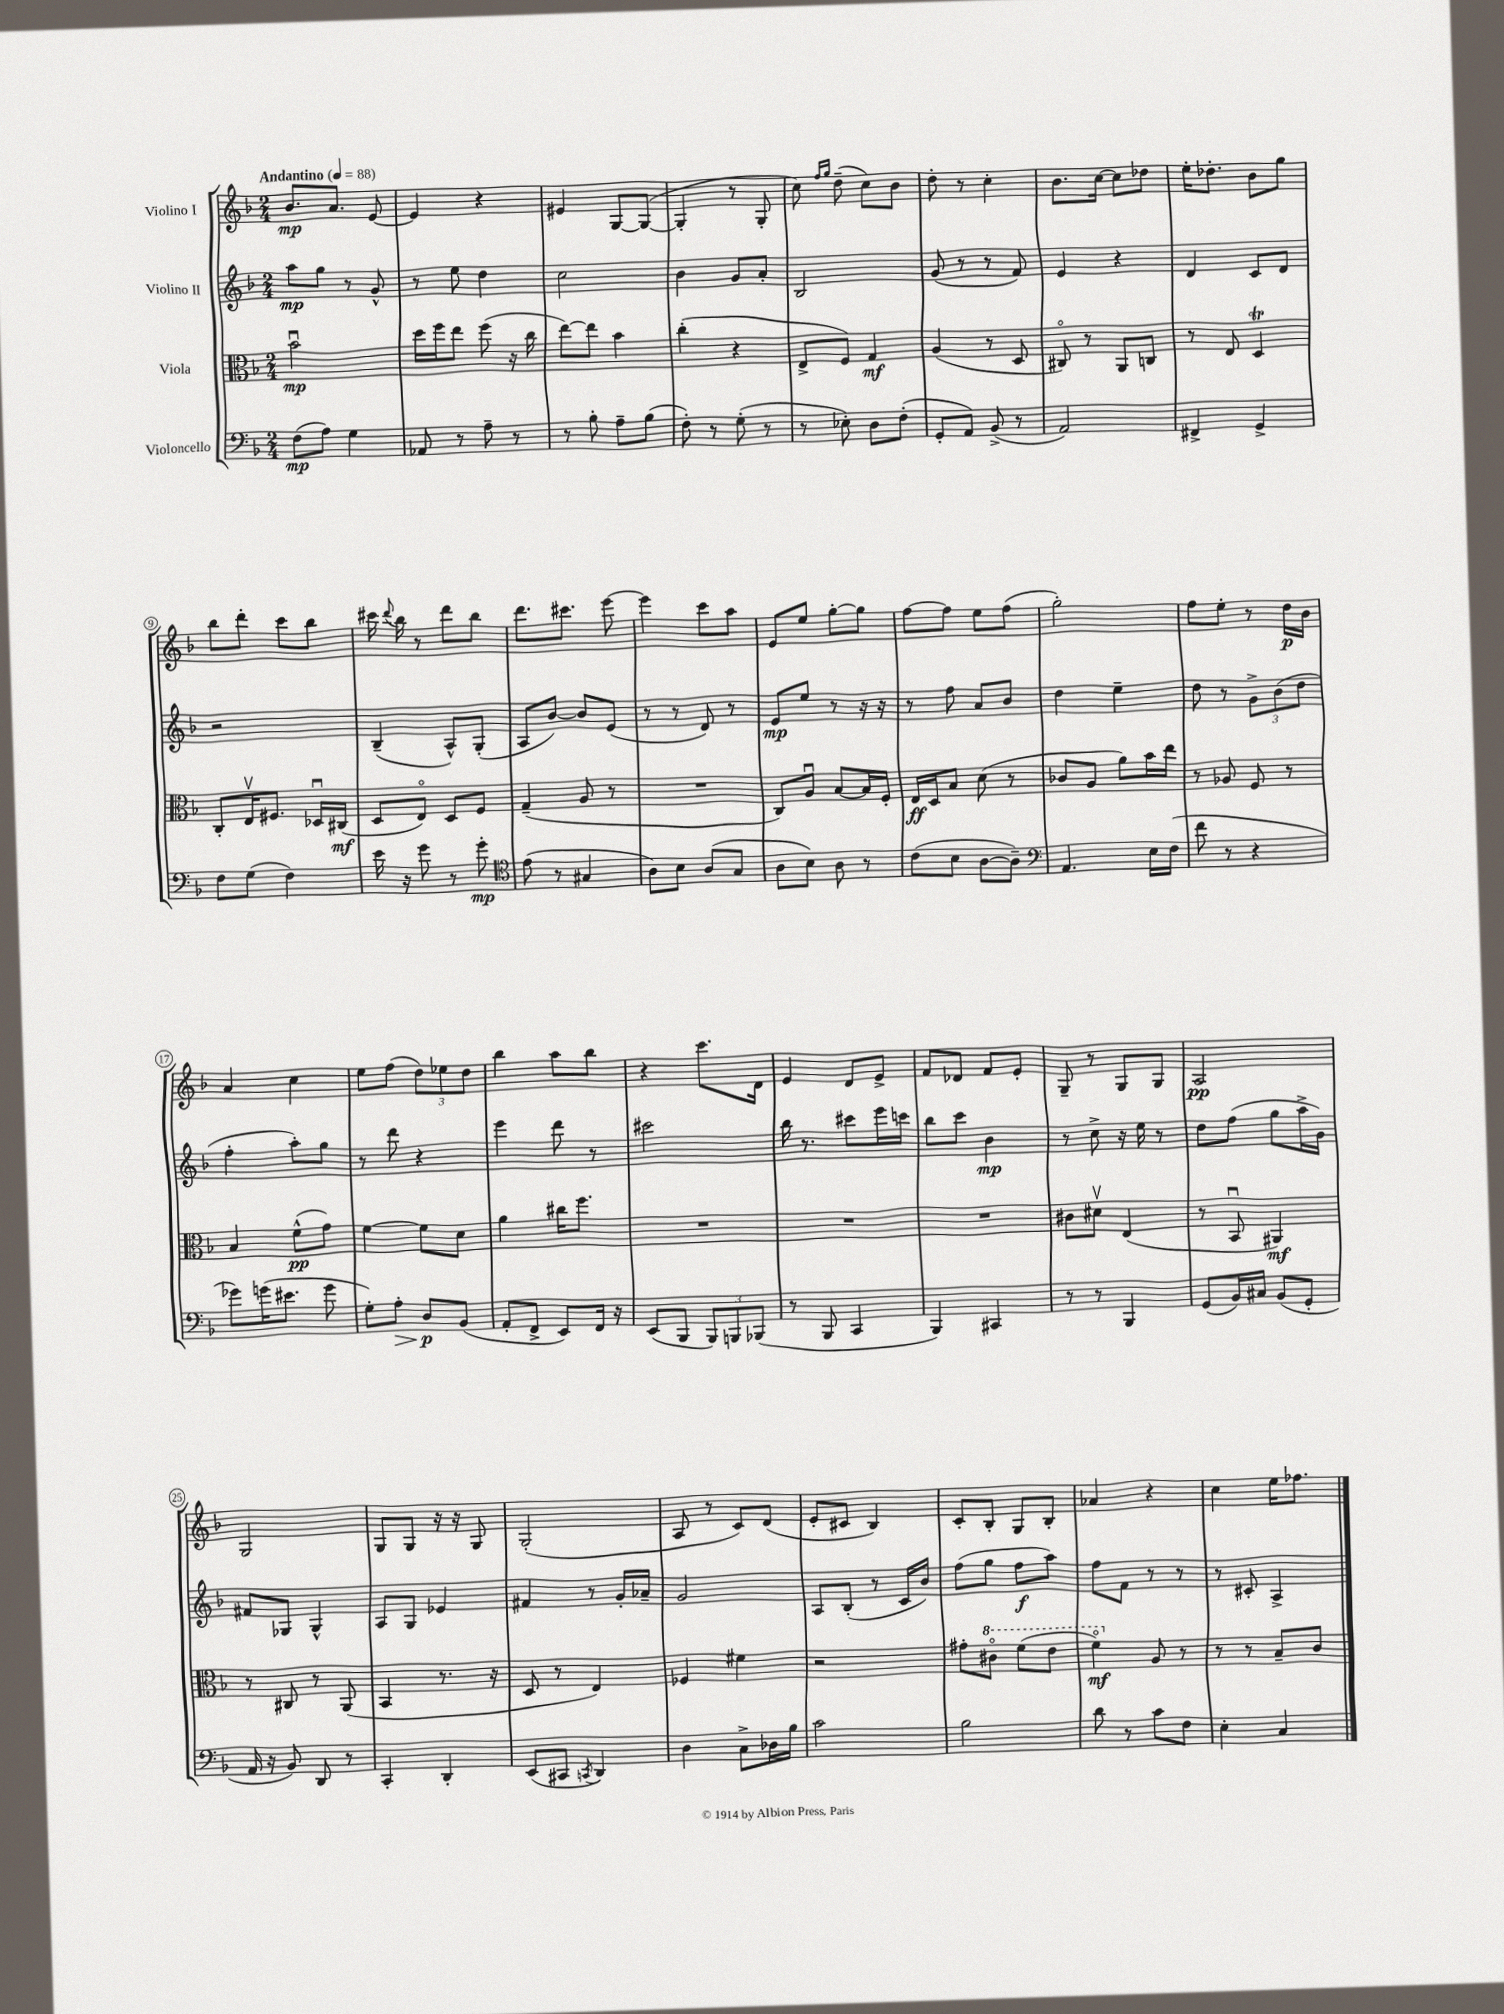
<<
\new StaffGroup <<
\new Staff = "s0" \with { instrumentName = "Violino I" } {
    \clef treble \key f \major \numericTimeSignature \time 2/4 \tempo "Andantino" 4 = 88
    \autoBeamOff bes'8.[\mp a'8.] e'8~ |
    e'4 r4 |
    eis'4 g8[~ g8]~( |
    g4-. r8 g8-. |
    c''8) \grace { f''16[ g''16] } d''8--( c''8[) bes'8] |
    d''8-. r8 c''4-. |
    bes'8.[ c''16]~ c''8[ des''8] |
    e''16[-. des''8.]-. bes'8[ g''8] |
    bes''8[ d'''8]-. c'''8[ bes''8] |
    cis'''16 \appoggiatura { d'''8 } bes''16 r8 d'''8[ bes''8] |
    d'''8.[ cis'''8.] e'''8~ |
    e'''4 c'''8[ a''8] |
    e'8[ e''8] g''8[~-. g''8] |
    f''8[~ f''8] e''8[ f''8]( |
    g''2-.) |
    f''8[ e''8]-. r8 d''16[\p bes'16] |
    a'4 c''4 |
    e''8[ f''8]( \tuplet 3/2 { d''8[) ees''8 d''8] } |
    bes''4 a''8[ bes''8] |
    r4 c'''8.[ d'16] |
    e'4 d'8[ e'8]-> |
    f'8[ des'8] f'8[ e'8]-. |
    g8-- r8 g8[ g8] |
    a2\pp |
    g2 |
    g8[ g8] r16 r16 g8 |
    g2-.( |
    a8 r8 c'8[) d'8]( |
    e'8[-. cis'8] bes4) |
    c'8[-. bes8]-. g8[ bes8]-. |
    aes'4 r4 |
    c''4 e''16[ fes''8.] \bar "|." |
}
\new Staff = "s1" \with { instrumentName = "Violino II" } {
    \clef treble \key f \major \numericTimeSignature \time 2/4
    \autoBeamOff a''8[\mp g''8] r8 g'8-^ |
    r8 e''8 d''4 |
    c''2 |
    bes'4 g'8[ a'8]-. |
    bes2 |
    g'8( r8 r8 f'8) |
    e'4 r4 |
    d'4 c'8[ d'8] |
    r2 |
    bes4--( a8[-^) g8]-.( |
    a8[ bes'8]~) bes'8[ e'8]( |
    r8 r8 d'8) r8 |
    e'8[\mp e''8] r8 r16 r16 |
    r8 f''8 a'8[ bes'8] |
    d''4 e''4-- |
    d''8 r8 \tuplet 3/2 { g'8[-> bes'8( d''8] } |
    f''4-. a''8[-.) g''8] |
    r8 d'''8 r4 |
    e'''4 d'''8 r8 |
    cis'''2 |
    bes''16 r8. cis'''8[ e'''16 c'''16] |
    bes''8[ c'''8] bes'4\mp |
    r8 c''8-> r16 e''16 r8 |
    d''8[ f''8]( g''8[ a''16-> g'16]) |
    fis'8[ ges8] ges4-^ |
    a8[ g8] ees'4 |
    fis'4 r8 g'16[-. aes'16]-- |
    g'2 |
    a8[ bes8]-.( r8 c'16[ bes'16]) |
    f''8[( g''8] f''8[\f a''8]) |
    f''8[ f'8] r8 r8 |
    r8 cis'8-. a4-> \bar "|." |
}
\new Staff = "s2" \with { instrumentName = "Viola" } {
    \clef alto \key f \major \numericTimeSignature \time 2/4
    \autoBeamOff bes'2\downbow\mp |
    d''16[ f''16 e''8] f''8( r16 c''16 |
    e''8[~) e''8] bes'4 |
    c''4-.( r4 |
    e8[-> f8]) g4\mf |
    a4( r8 d8 |
    cis8\flageolet) r8 a,8[ c8] |
    r8 e8 d4\trill |
    c8[-. e16\upbow fis8.] des16[\downbow cis16]\mf( |
    d8[ e8]\flageolet) d8[ f8] |
    g4--( a8 r8 |
    R2 |
    c8[) a8]\downbow bes8[~ bes16 f16]-. |
    e16[\ff d16 bes8] d'8( r8 |
    ces'8[ a8] a'8[) bes'16 e''16] |
    r8 aes8 f8 r8 |
    bes4 f'8[-^\pp( g'8]) |
    f'4~ f'8[ d'8] |
    a'4 cis''16[ f''8.] |
    R2 |
    R2 |
    R2 |
    cis'8[ dis'8]\upbow e4( |
    r8 bes,8\downbow ais,4\mf) |
    r8 cis8 r8 a,8( |
    bes,4 r8. r16 |
    d8 r8 e4) |
    fes4 fis'4 |
    r2 |
    gis'8[-. \ottava #1 cis''8]\flageolet f''8[( e''8] |
    f''4\flageolet\mf) \ottava #0 a8 r8 |
    r8 r8 bes8[-- c'8] \bar "|." |
}
\new Staff = "s3" \with { instrumentName = "Violoncello" } {
    \clef bass \key f \major \numericTimeSignature \time 2/4
    \autoBeamOff f8[\mp( a8]) g4 |
    aes,8 r8 a8-- r8 |
    r8 bes8-. a8[-- bes8]( |
    f8-.) r8 g8-.( r8 |
    r8 ees8-.) d8[ f8]-.( |
    g,8[-. a,8]) bes,8->( r8 |
    a,2) |
    fis,4-> g,4-> |
    f8[ g8]( f4) |
    e'16 r16 g'8 r8 g'8-.\mp |
    \clef tenor e'8( r8 gis4 |
    a8[) bes8] a8[( g8] |
    a8[ bes8]) a8 r8 |
    c'8[( bes8] a8[~ a8]--) |
    \clef bass a,4. e16[ f16]( |
    f'8 r8 r4 |
    ges'8[) g'16( eis'8.] g'8 |
    g8[-.) a8]-.\> d8[\p\! bes,8]( |
    a,8[-. f,8]-> e,8[) f,16] r16 |
    e,8[( bes,,8] \tuplet 3/2 { bes,,8[) b,,8 bes,,8]( } |
    r8 bes,,8 c,4 |
    bes,,4) cis,4 |
    r8 r8 bes,,4 |
    g,8[( bes,16) cis16] bes,8[( g,8]-. |
    a,16 r16 bes,8) d,8 r8 |
    c,4-. d,4-. |
    e,8[( cis,8] \acciaccatura { c,8 } d,4) |
    d4 c8[-> des16 bes16] |
    c'2 |
    bes2 |
    d'8 r8 c'8[ f8] |
    e4-. c4 \bar "|." |
}
>>
>>
\layout { \context { \Score \override BarNumber.stencil = #(make-stencil-circler 0.1 0.3 ly:text-interface::print) } }
